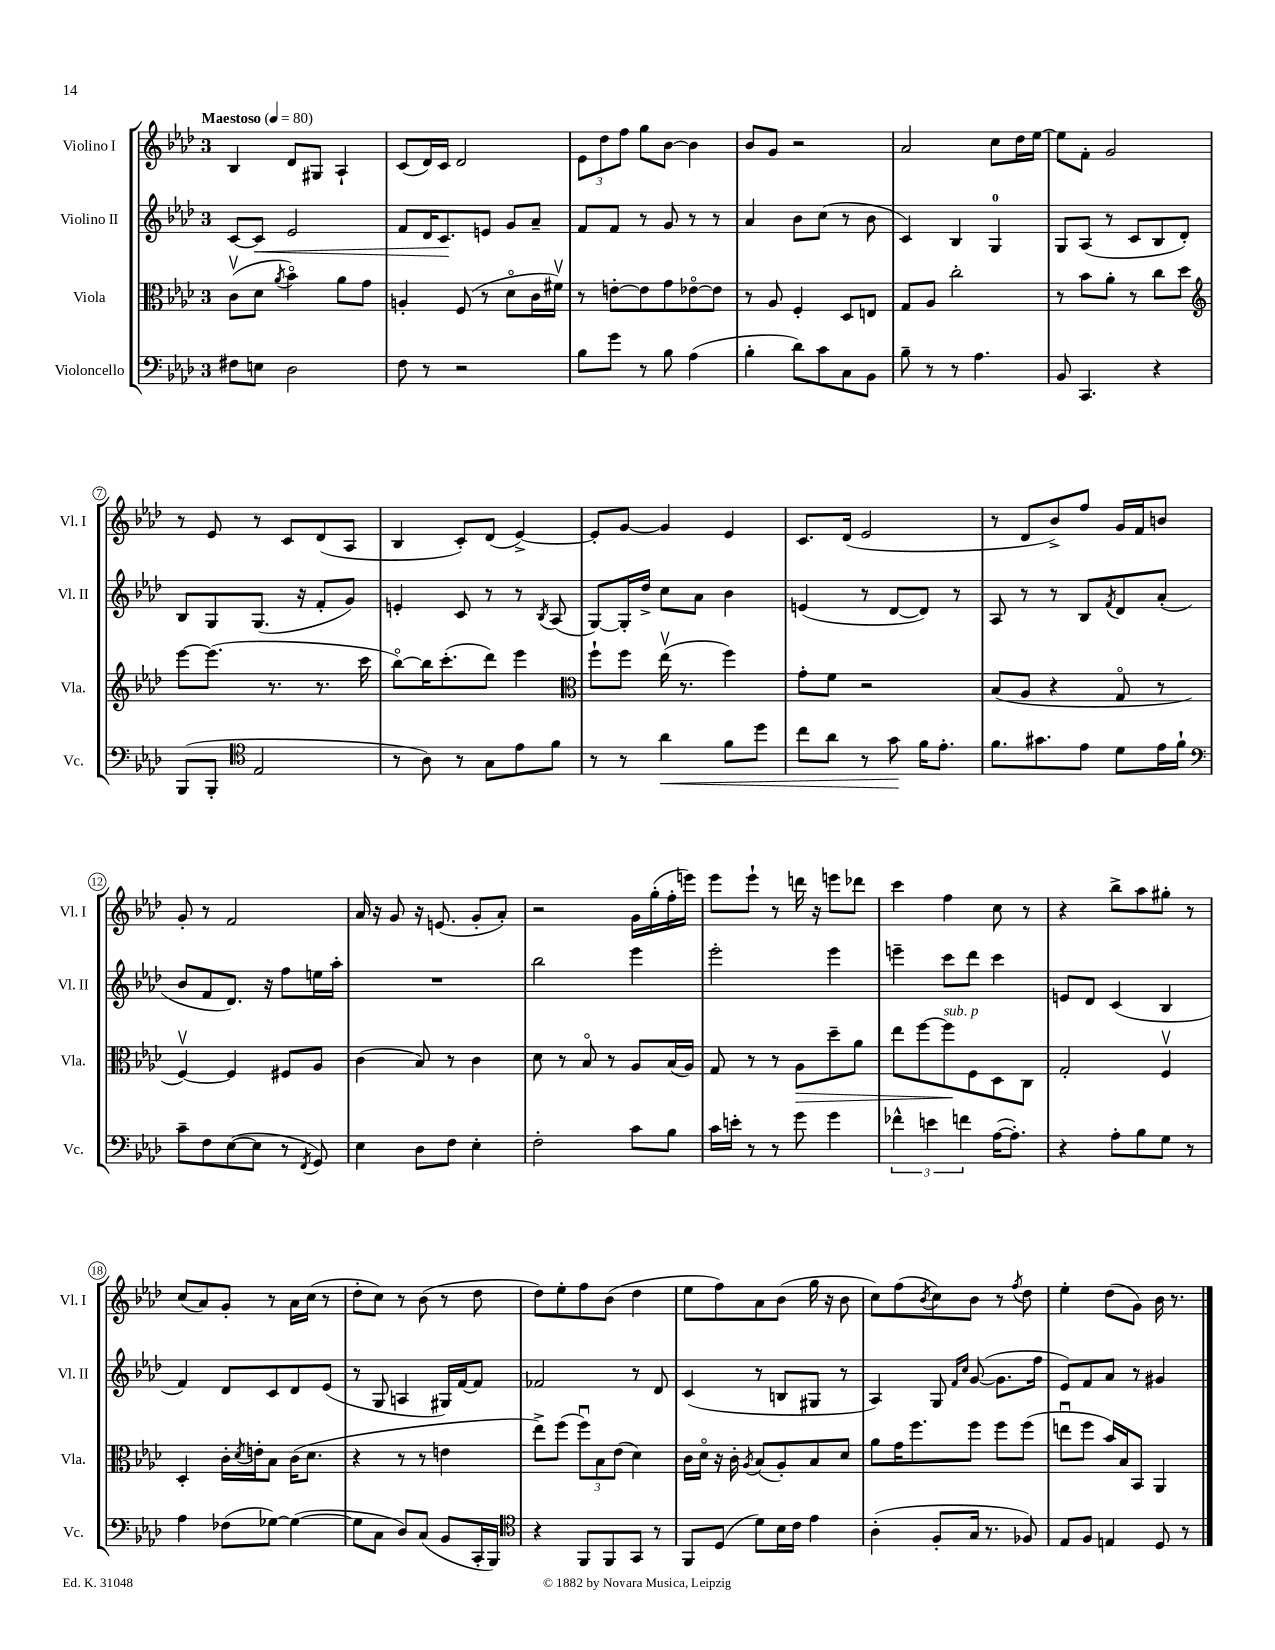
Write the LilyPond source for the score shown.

<<
\new StaffGroup <<
\new Staff = "s0" \with { instrumentName = "Violino I" shortInstrumentName = "Vl. I" } {
    \clef treble \key aes \major \once \override Staff.TimeSignature.style = #'single-digit \time 3/4 \tempo "Maestoso" 4 = 80
    bes4 des'8 gis8 aes4-! |
    c'8( des'16) c'16 des'2 |
    \tuplet 3/2 { ees'8 des''8 f''8 } g''8 bes'8~ bes'4 |
    bes'8 g'8 r2 |
    aes'2 c''8 des''16 ees''16~ |
    ees''8 f'8-. g'2 |
    r8 ees'8 r8 c'8 des'8( aes8 |
    bes4 c'8-.) des'8( ees'4~->) |
    ees'8-. g'8~ g'4 ees'4 |
    c'8. des'16( ees'2 |
    r8 des'8 bes'8->) f''8 g'16 f'16 b'8 |
    g'8-. r8 f'2 |
    aes'16 r16 g'8 r16 e'8.( g'8-. aes'8-.) |
    r2 g'16 g''16-.( f''16-. e'''16) |
    ees'''8 ees'''8-! r8 d'''16 r16 e'''8 des'''8 |
    c'''4 f''4 c''8 r8 |
    r4 bes''8-> aes''8 gis''8-. r8 |
    c''8( aes'8) g'8-. r8 aes'16 c''16( r8 |
    des''8-. c''8) r8 bes'8( r8 des''8 |
    des''8) ees''8-. f''8 bes'8( des''4 |
    ees''8 f''8) aes'8 bes'8( g''16 r16 bes'8 |
    c''8) f''8( \acciaccatura { bes'8 } c''8) bes'8 r8 \acciaccatura { f''8 } des''8 |
    ees''4-. des''8( g'8) bes'16 r8. \bar "|." |
}
\new Staff = "s1" \with { instrumentName = "Violino II" shortInstrumentName = "Vl. II" } {
    \clef treble \key aes \major \once \override Staff.TimeSignature.style = #'single-digit \time 3/4
    c'8~ c'8\< ees'2 |
    f'8 des'16 c'8.\! e'8 g'8 aes'8-- |
    f'8 f'8 r8 g'8 r8 r8 |
    aes'4 bes'8 c''8( r8 bes'8 |
    c'4) bes4 g4-0 |
    g8 aes8( r8 c'8 bes8 des'8-.) |
    bes8 g8 g8.( r16 f'8-. g'8) |
    e'4-. c'8 r8 r8 \acciaccatura { bes8 } aes8( |
    g8~) g16-. des''16-> c''8 aes'8 bes'4 |
    e'4( r8 des'8~ des'8) r8 |
    aes8 r8 r8 bes8 \acciaccatura { f'8 } des'8 aes'8-.( |
    bes'8 f'8 des'8.) r16 f''8 e''16 aes''16-. |
    R2. |
    bes''2 ees'''4 |
    ees'''2-. ees'''4 |
    e'''4-- c'''8 des'''8 c'''4 |
    e'8 des'8 c'4( bes4 |
    f'4) des'8 c'8 des'8 ees'8( |
    r8 g8 a4 gis16) f'16~ f'8 |
    fes'2 r8 des'8 |
    c'4( r8 b8 gis8 r8 |
    aes4) g8 \grace { f'16 c''16 } g'8~( g'8. f''16 |
    ees'8) f'8 aes'8 r8 gis'4 \bar "|." |
}
\new Staff = "s2" \with { instrumentName = "Viola" shortInstrumentName = "Vla." } {
    \clef alto \key aes \major \once \override Staff.TimeSignature.style = #'single-digit \time 3/4
    c'8\upbow( des'8 \acciaccatura { aes'8 } bes'4\flageolet) aes'8 g'8 |
    a4-. f8( r8 des'8\flageolet c'16 fis'16\upbow) |
    r8 e'8~-. e'8 g'8 ees'8~\flageolet ees'8 |
    r8 aes8 f4-. des8 e8 |
    g8 aes8 c''2-. |
    r8 bes'8 aes'8-. r8 c''8 des''8 |
    \clef treble ees'''8~ ees'''8.( r8. r8. c'''16 |
    bes''8~\flageolet) bes''16 c'''8.-.( des'''8) ees'''4 |
    \clef alto f''8-! f''8 ees''16\upbow( r8. f''4) |
    g'8-. f'8 r2 |
    bes8( aes8 r4 g8\flageolet r8 |
    f4~\upbow) f4 fis8 aes8 |
    c'4( bes8) r8 c'4 |
    des'8 r8 bes8\flageolet r8 aes8 bes16( aes16) |
    g8 r8 r8 aes8\> des''8-- aes'8 |
    ees''8 f''8~ f''8\!^\markup { \italic "sub. p" } f8 des8 c8 |
    g2-. f4\upbow |
    des4-. c'16-. \acciaccatura { des'8 } e'16-. bes8 c'16( des'8. |
    r4 r8 r8 e'4 |
    ees''8->) f''8( \tuplet 3/2 { f''8\downbow) bes8 ees'8( } des'4) |
    c'16 des'16\flageolet r16 c'16-. \acciaccatura { aes8 } bes8( aes8-.) bes8 des'8 |
    aes'8 g'16 f''8. f''8 f''8 f''8( |
    e''8\downbow f''8 bes'16) bes16 bes,8 aes,4 \bar "|." |
}
\new Staff = "s3" \with { instrumentName = "Violoncello" shortInstrumentName = "Vc." } {
    \clef bass \key aes \major \once \override Staff.TimeSignature.style = #'single-digit \time 3/4
    fis8 e8 des2 |
    f8 r8 r2 |
    bes8 g'8 r8 bes8 aes4( |
    bes4-. des'8) c'8 c8 bes,8 |
    bes8-- r8 r8 aes4. |
    bes,8 c,4. r4 |
    bes,,8( bes,,8-. \clef tenor ees2 |
    r8 aes8) r8 g8 ees'8 f'8 |
    r8 r8 aes'4\< f'8 des''8 |
    c''8 aes'8 r8 g'8\! f'16 ees'8.-. |
    f'8. gis'8. ees'8 des'8 ees'16 f'16-! |
    \clef bass c'8-- f8 ees8~( ees8 r8 \acciaccatura { f,8 } g,8) |
    ees4 des8 f8 ees4-. |
    f2-. c'8 bes8 |
    c'16 e'16-. r8 r8 g'8 g'4 |
    \tuplet 3/2 { fes'4-^ e'4 f'4 } aes16~( aes8.-.) |
    r4 aes8-. bes8 g8 r8 |
    aes4 fes8( ges8~) ges4~( |
    ges8 c8 des8) c8( bes,8 c,16-. bes,,16) |
    \clef tenor r4 f,8 f,8 g,8 r8 |
    f,8 des8( des'8) bes16 c'16 ees'4 |
    aes4-.( f8-. g16 r8. fes8) |
    ees8 f8 e4 des8 r8 \bar "|." |
}
>>
>>
\layout { \context { \Score \override BarNumber.stencil = #(make-stencil-circler 0.1 0.3 ly:text-interface::print) } }
